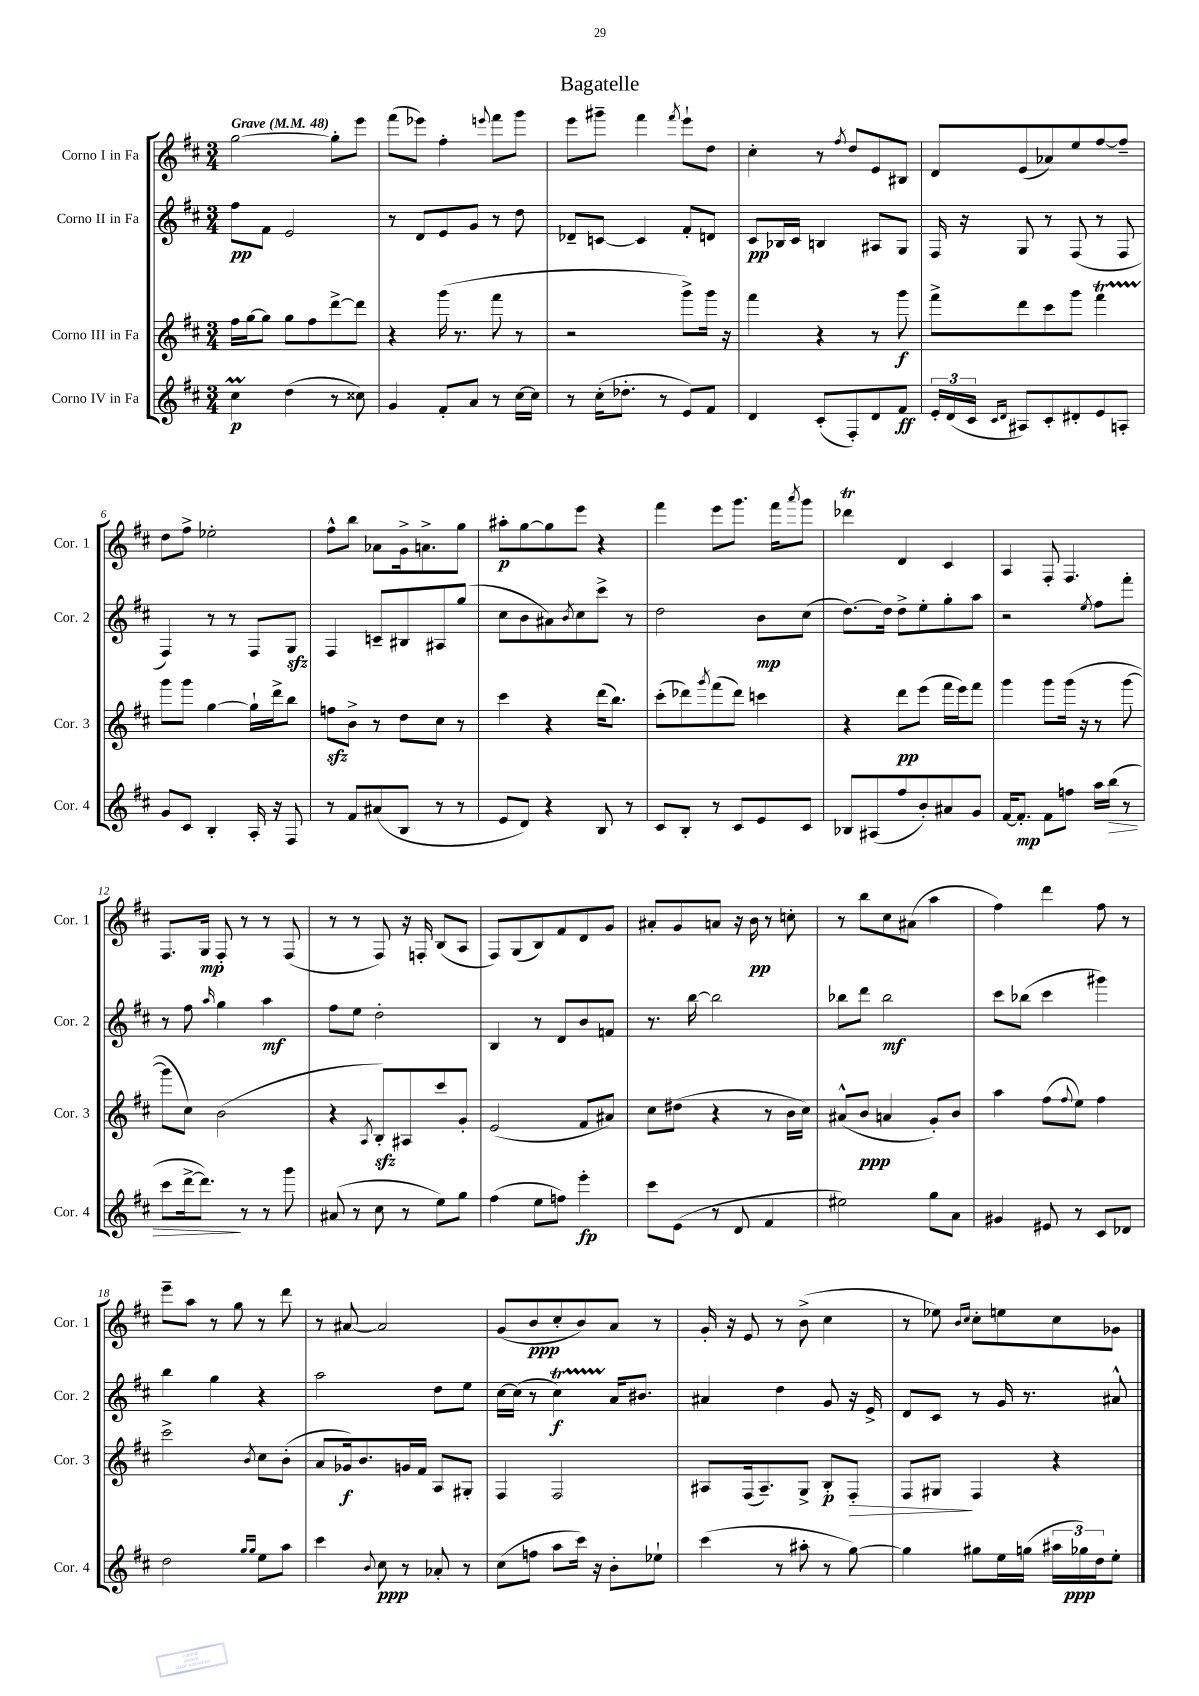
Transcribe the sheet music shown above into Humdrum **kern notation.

**kern	**kern	**kern	**kern
*staff4	*staff3	*staff2	*staff1
*clefG2	*clefG2	*clefG2	*clefG2
*k[f#c#]	*k[f#c#]	*k[f#c#]	*k[f#c#]
*M3/4	*M3/4	*M3/4	*M3/4
*MM48	*MM48	*MM48	*MM48
4cc#	16ff#	8ff#	[2gg
.	[16gg	.	.
.	8gg]	8f#	.
(4dd	8gg	2e	.
.	8ff#	.	.
8r	[8ddd^	.	8gg']
8cc##)	8ddd]	.	8eee
=	=	=	=
4g	4r	8r	(8fff#
.	.	8d	8eee-)
8f#'	(16ggg	8e	4ff#'
.	8.r	.	.
8a	.	8g	.
.	.	.	8qqeee
8r	8fff#	8r	8fff#
[16cc#	8r	8dd	8ggg
16cc#]	.	.	.
=	=	=	=
8r	2r	8d-~	8eee
(16cc#'	.	[8c	8ggg#~
8.dd-'	.	.	.
.	.	4c]	4fff#
8r	.	.	.
.	.	.	8qfff#
8e)	8ggg^)	8f#'	8eee`
8f#	16ggg	8d	8dd
.	16r	.	.
=	=	=	=
4d	4fff#	8c#	4cc#'
.	.	16B-	.
.	.	16c#	.
(8c#'	4r	4B	8r
.	.	.	8qff#
8F#')	.	.	8dd
8d	8r	8A#	8e
8f#	8ggg	8G	8B#
=	=	=	=
24e'	8fff#^	16F#	8d
(24d	.	.	.
.	.	16r	.
24c#	.	.	.
16qqc#	.	.	.
16qqd	.	.	.
8A#)	8ddd	8G	(8e
8c#'	8ccc#	8r	8a-)
8d#'	8ggg	(8F#	8ee
8e	4fff#	8r	[8ff#
8A'	.	8F#	8ff#~]
=	=	=	=
8g	8ggg	4F#)	8dd
8c#	8ggg	.	8ff#^
4B'	[4gg	8r	2ee-'
.	.	8r	.
16A'	16gg`]	8F#	.
16r	16ddd^	.	.
8F#	8bb	8G	.
=	=	=	=
8r	8ff	4F#	8ff#^^
8f#	8b^	.	8bb
(8a#	8r	8c~	8a-
8B	8dd	8B#	16g^
.	.	.	8.a^
8r	8cc#	8A#	.
8r	8r	(8gg	8gg
=	=	=	=
8e	4ccc#	8cc#	8aa#'
8d)	.	8b	[8gg
4r	4r	8a#)	8gg]
.	.	8qb	.
.	.	8cc#	8eee
8B	(16ddd	8ccc#^	4r
.	8.bb)	.	.
8r	.	8r	.
=	=	=	=
8c#	(8ccc#'	2dd	4fff#
8B'	8ddd-)	.	.
.	8qggg	.	.
8r	(8fff#	.	8eee
8c#	8ddd-)	.	8.ggg
8e	4ccc	8b	.
.	.	.	16fff#
.	.	.	8qaaa
8c#	.	(8cc#	8ggg
=	=	=	=
8B-	4r	[8.dd)	4ddd-
(8A#	.	.	.
.	.	16dd]	.
8ff#	8ddd	8dd^	4d
8b')	(8eee	8ee'	.
8a#	16fff#	8gg'	4c#
.	16eee)	.	.
8g	8fff#	8aa	.
=	=	=	=
[16f#	4ggg	2r	4A
8.f#']	.	.	.
8f#	8ggg	.	8F#'
8ff	(16ggg	.	4.F#
.	16r	.	.
.	.	8qee	.
16aa	8r	8ff#	.
(16bb	.	.	.
8r	[8ggg	8fff#'	.
=	=	=	=
8ccc#	8ggg]	8r	8.F#
[16ddd^	8cc#)	8ff#	.
8.ddd])	.	.	16G
.	.	16qqaa	.
.	(2b	4gg	8F#'
8r	.	.	8r
8r	.	4aa	8r
8ggg	.	.	(8F#
=	=	=	=
(8a#	4r	8ff#	8r
8r	.	8ee	8r
.	8qA	.	.
8cc#	8B')	2dd'	8F#)
8r	8A#	.	16r
.	.	.	16F'
8ee)	8ccc#	.	(8B
8gg	8g'	.	8A
=	=	=	=
(4ff#	(2e	4B	8F#)
.	.	.	(8G
8ee	.	8r	8B)
8ff)	.	8d	8f#
4eee'	8f#	8b	8d
.	8a#)	8f	8g
=	=	=	=
8ccc#	8cc#	8.r	8a#'
(8e	(8dd#	.	8g
.	.	[16bb	.
8r	4r	2bb]	8a
8d	.	.	16r
.	.	.	16b
4f#	8r	.	8r
.	16b	.	8cc'
.	16cc#)	.	.
=	=	=	=
2ee#)	(8a#^^	8bb-	8r
.	8b	8ddd	8bb
.	4a	2bb-	8cc#
.	.	.	(8a#
8gg	8g')	.	4aa
8a	8b	.	.
=	=	=	=
4g#	4aa	8ccc#	4ff#)
.	.	(8bb-	.
8e#	(8ff#	4ccc#	4ddd
.	8qqff#	.	.
8r	8ee)	.	.
8c#	4ff#	4ggg#)	8ff#
8d-	.	.	8r
=	=	=	=
2dd	2ccc#^	4bb	8eee~
.	.	.	8aa
.	.	4gg	8r
.	.	.	8gg
16qqgg	.	.	.
16qqgg	8qb	.	.
8ee	8cc#	4r	8r
8aa	(8b'	.	8ddd
=	=	=	=
4ccc#	8a	2aa	8r
.	16g-)	.	[8a#
.	8.b	.	.
8qqb	.	.	.
8cc#	.	.	2a#]
8r	16g	.	.
.	16f#	.	.
8a-'	8A	8dd	.
8r	8G#'	8ee	.
=	=	=	=
(8cc#	4F#	[16cc#	(8g
.	.	(16cc#]	.
8ff	.	8r	8b
8aa	2F#	4cc#)	8cc#'
16ccc#)	.	.	8b)
16r	.	.	.
8b'	.	16a	8a
.	.	8.b#	.
8ee-`	.	.	8r
=	=	=	=
(4ccc#	8A#	4a#	16g'
.	.	.	16r
.	(16F#	.	8e
.	8.A#~)	.	.
8r	.	4dd	8r
8aa#'	8G^	.	(8b^
8r	8B'	8g	4cc#
[8gg)	8F#'	16r	.
.	.	16e^	.
=	=	=	=
4gg]	8F#	8d	8r
.	8G#	8c#	8ee-)
.	.	.	16qqb
.	.	.	16qqcc#
8gg#	4F#	8r	8cc#'
16ee	.	16g	8ee
(16gg	.	8.r	.
24aa#	4r	.	8cc#
24gg-)	.	.	.
24dd	.	.	.
8ee'	.	8a#^^	8g-
==	==	==	==
*-	*-	*-	*-
